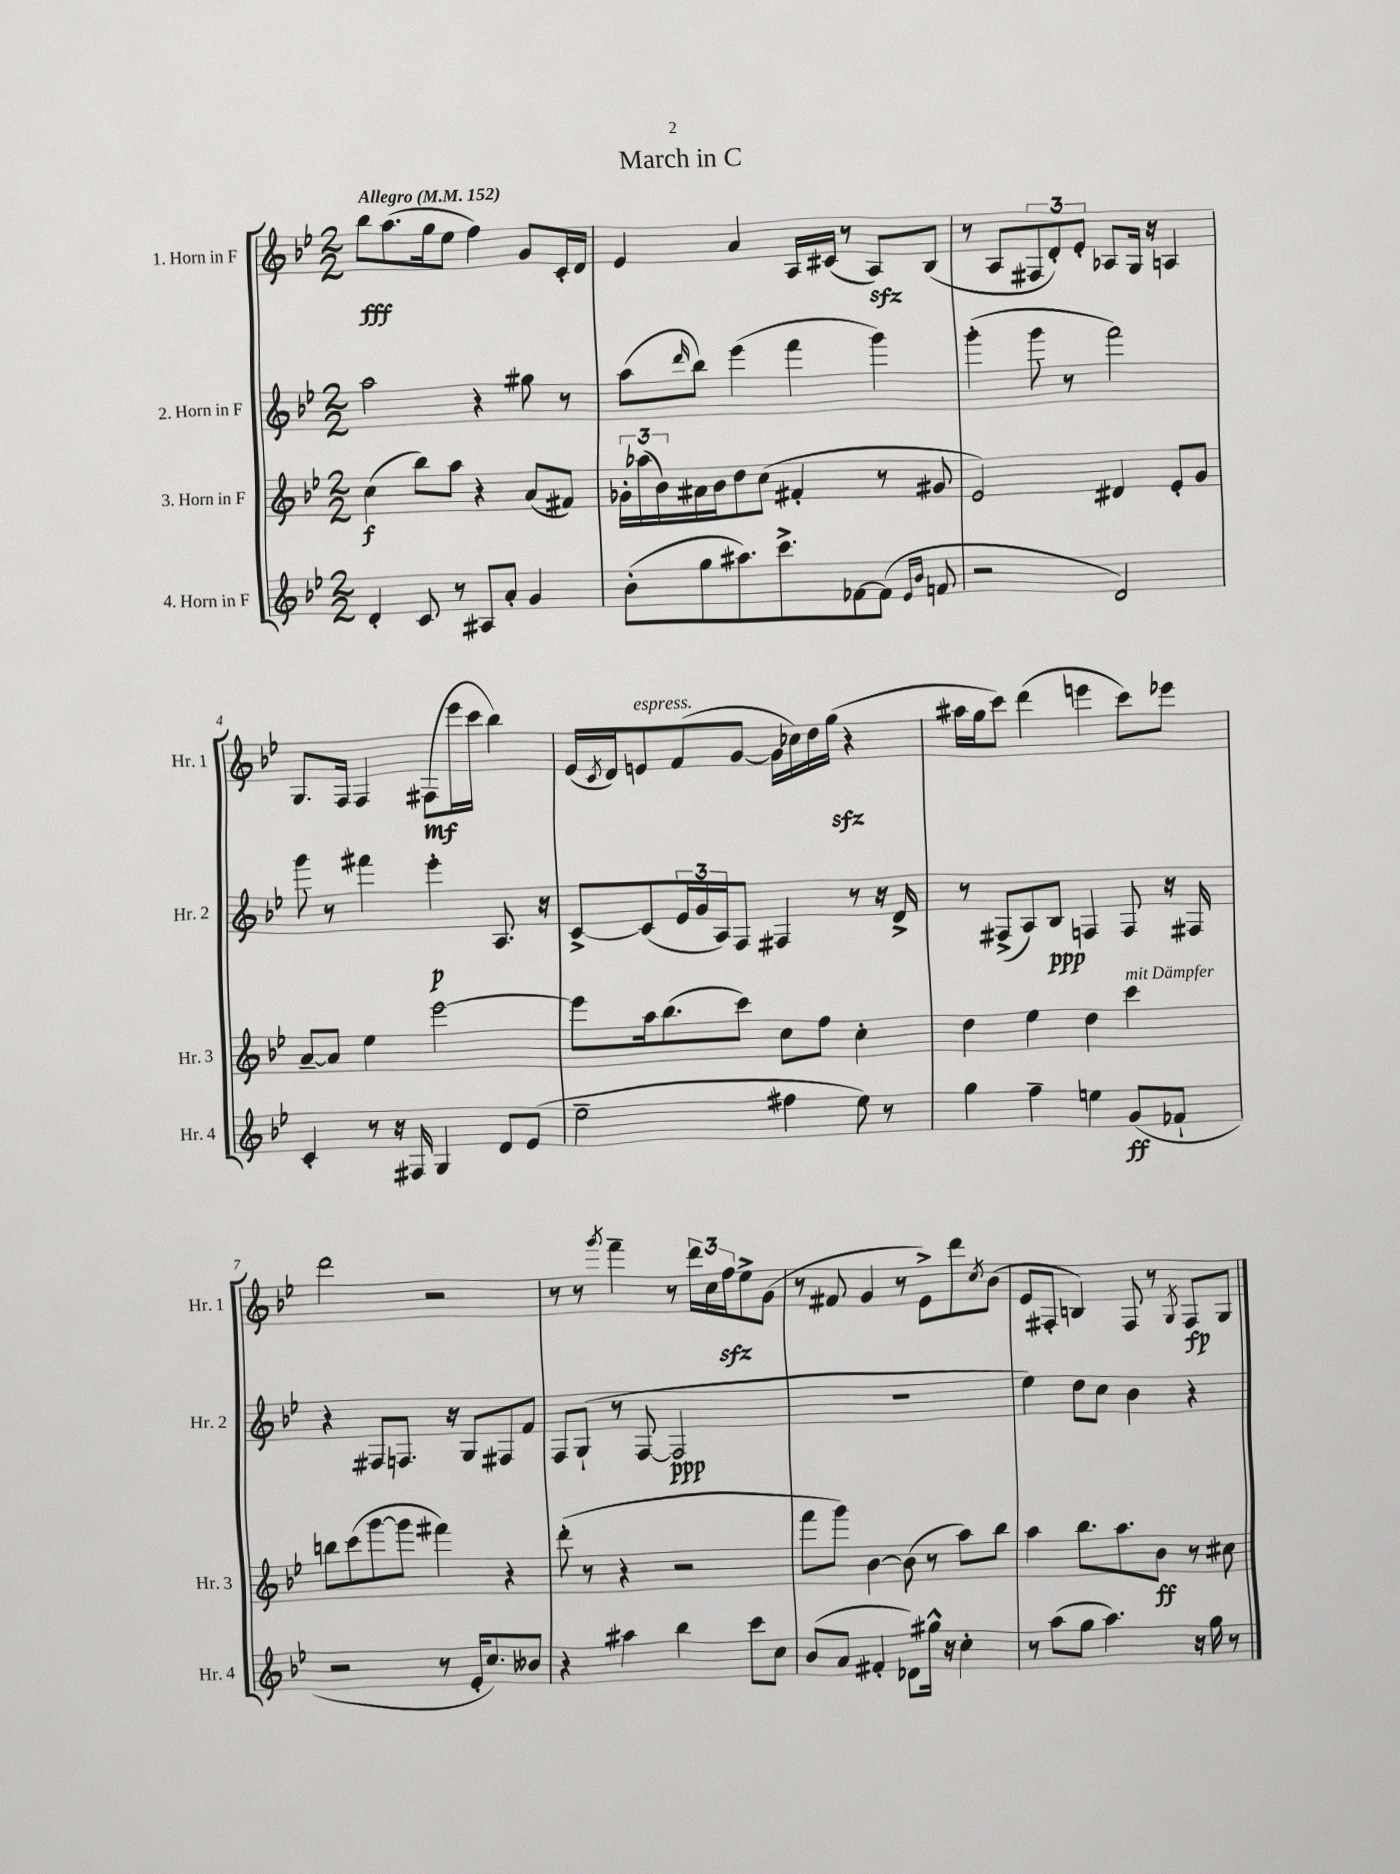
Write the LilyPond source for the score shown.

\header { title = "March in C" }
<<
\new StaffGroup <<
\new Staff = "s0" \with { instrumentName = "1. Horn in F" shortInstrumentName = "Hr. 1" } {
    \clef treble \key bes \major \numericTimeSignature \time 2/2 \tempo "Allegro" 4 = 152
    bes''8\fff a''8.( g''16 ees''8 f''4) g'8 c'16-. d'16 |
    ees'4 a'4 a16 cis'16( r8 a8\sfz) bes8( |
    r8 a8 \tuplet 3/2 { fis8 d'8-.) ees'8-. } aes8 g16 r16 a4 |
    g8. f16 f4 fis8\mf( ees'''16 c'''16 bes''4) |
    ees'16( \acciaccatura { c'8 } d'16) e'8^\markup { \italic "espress." } f'8( g'8~ g'16 ces''16) d''16 g''16\sfz( r4 |
    ais''16 g''16 c'''8) d'''4( e'''4 c'''8) ees'''8 |
    d'''2 r2 |
    r8 r8 \acciaccatura { g'''8 } f'''4-- r8 \tuplet 3/2 { d'''16 c''16 f''16\sfz } ees''8-> g'8( |
    r8 fis'8 g'4 r8 ees'8->) d'''8 \acciaccatura { c''8 } bes'8( |
    ees'8 fis8-. b4) fis8 r8 \acciaccatura { g8 } fis8\fp g8 \bar "|." |
}
\new Staff = "s1" \with { instrumentName = "2. Horn in F" shortInstrumentName = "Hr. 2" } {
    \clef treble \key bes \major \numericTimeSignature \time 2/2
    a''2 r4 gis''8 r8 |
    a''8( \grace { d'''16 } bes''8) ees'''4( f'''4 g'''4) |
    g'''4-.( g'''8 r8 f'''2) |
    g'''8 r8 fis'''4 ees'''4-.\p a8. r16 |
    c'8~-> c'8( \tuplet 3/2 { ees'16 g'16 a16) } f8 fis4 r8 r16 d'16-> |
    r8 fis8->( a8) bes8\ppp f4 f8 r16 fis16 |
    r4 fis8 f8. r16 g8 fis8 f'8 |
    f8 g8-!( r8 f8~ f2\ppp |
    R1 |
    ees''4) d''8 c''8 bes'4 r4 \bar "|." |
}
\new Staff = "s2" \with { instrumentName = "3. Horn in F" shortInstrumentName = "Hr. 3" } {
    \clef treble \key bes \major \numericTimeSignature \time 2/2
    c''4\f( bes''8) a''8 r4 a'8( fis'8) |
    \tuplet 3/2 { ges'16-. aes''16( bes'16) } ais'16 bes'16 d''8 c''8( fis'4-. r8 gis'8 |
    ees'2) dis'4 ees'8-. g'8 |
    a'8~-- a'8 ees''4 ees'''2~ |
    ees'''8 a''16 bes''8.( c'''8) c''8 f''8 c''4-. |
    d''4 ees''4 d''4 c'''4^\markup { \italic "mit Dämpfer" } |
    b''8 c'''8( g'''8~ g'''8 fis'''4) r4 |
    d'''8-.( r8 r4 r2 |
    f'''8 g'''8) bes'4~ bes'8( r8 a''8) bes''8 |
    a''4 bes''8. a''8. bes'8\ff r8 cis''8 \bar "|." |
}
\new Staff = "s3" \with { instrumentName = "4. Horn in F" shortInstrumentName = "Hr. 4" } {
    \clef treble \key bes \major \numericTimeSignature \time 2/2
    d'4-. c'8 r8 ais8 a'8-. g'4 |
    bes'8-.( g''8 ais''8.) c'''8.-> fes'8~ fes'8( \grace { ees'16 bes'16 } f'8 |
    r2 d'2) |
    c'4-. r8 r16 fis16 g4 d'8 ees'8( |
    ees''2-- fis''4 ees''8) r8 |
    g''4 f''4-- e''4 g'8\ff( fes'8-! |
    r2 r8 ees'16-. c''8.) beses'8 |
    r4 ais''4 bes''4 c'''8 c''8 |
    bes'8( a'8 fis'4-. des'8) gis''16-^ r16 c''4-. |
    r8 a''8( g''8 a''4.) r16 g''16 r8 \bar "|." |
}
>>
>>
